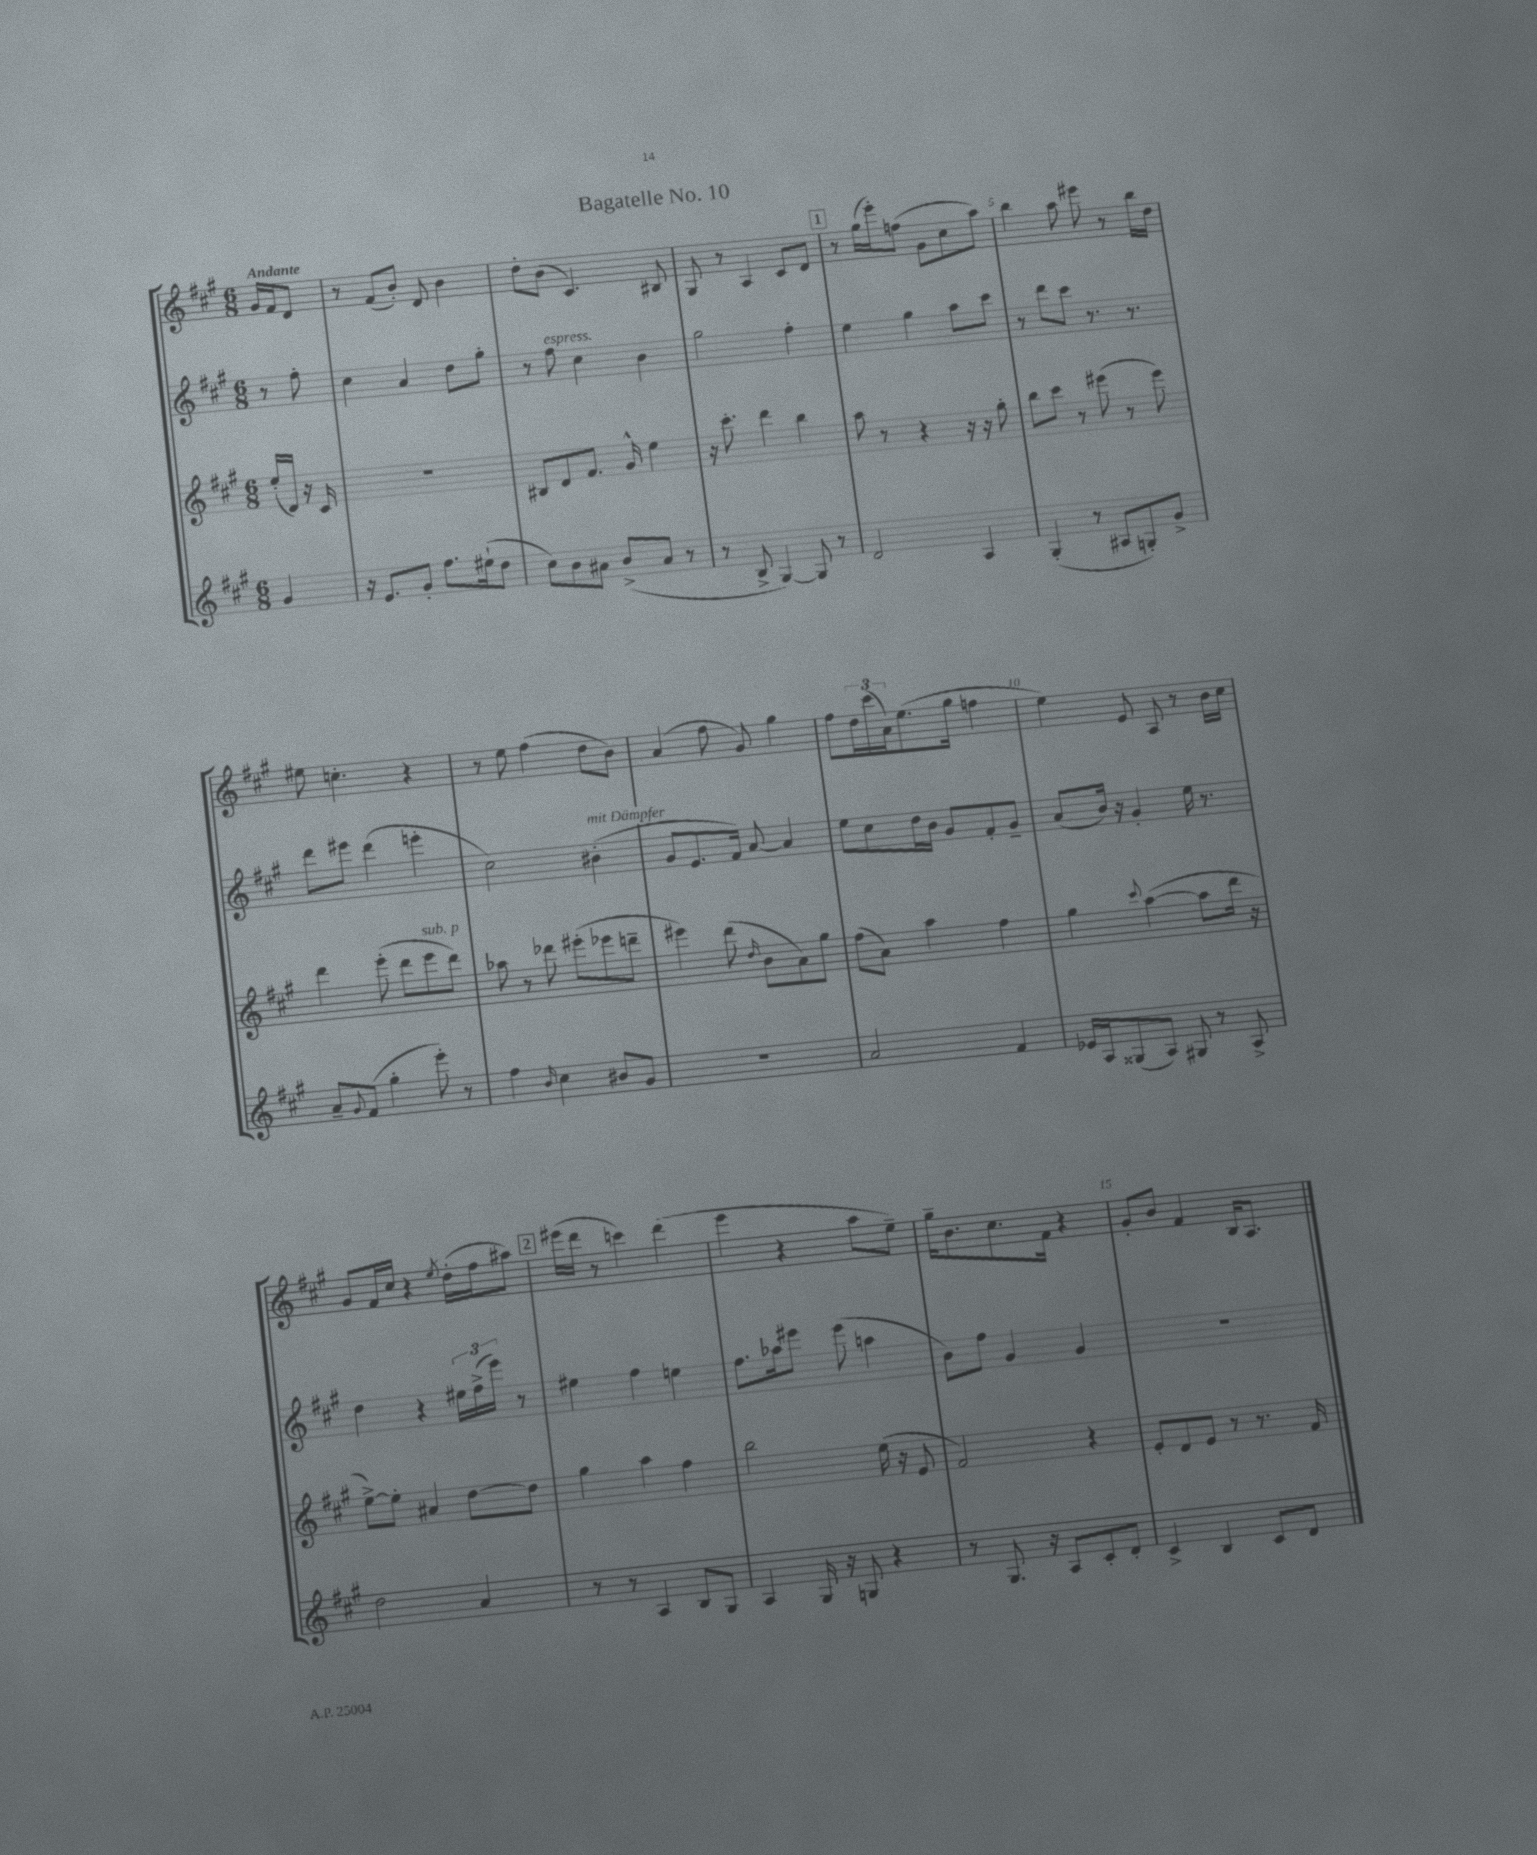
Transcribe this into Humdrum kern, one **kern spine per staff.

**kern	**kern	**kern	**kern
*part4	*part3	*part2	*part1
*staff4	*staff3	*staff2	*staff1
*clefG2	*clefG2	*clefG2	*clefG2
*k[f#c#g#]	*k[f#c#g#]	*k[f#c#g#]	*k[f#c#g#]
*M6/8	*M6/8	*M6/8	*M6/8
=	=	=	=
!	!	!	!LO:TX:a:B:t=Andante
4g#/	(16ee'/LL	8r	16g#/LL
.	16d/JJ)	.	16f#/J
.	16r	8ff#'\	8d/J
.	16c#/	.	.
=1	=1	=1	=1
16r	2.r	4cc#\	8r
8.e/L	.	.	.
.	.	.	(8f#/L
8g#'/J	.	4a/	8b'/J)
8.ff#\L	.	.	8d/
.	.	8dd\L	4b\
(16ee#X`\k	.	.	.
8dd\J	.	8gg#'\J	.
=2	=2	=2	=2
8cc#\L)	8B#X/L	8r	8dd'\L
!	!	!LO:TX:a:i:t=espress.	!
8b\	8d/	8ff#\	(8b\J
8a#X\J	8.f#/J	4cc#\	4.c#/)
(8b^/L	.	.	.
.	16g#^^/	.	.
8a#/J	4ee\	4b\	.
8r	.	.	8B#X/
=3	=3	=3	=3
8r	16r	2gg#\	8G#/
.	8.ccc#'\	.	.
8B^/	.	.	8r
[4G#/)	4ddd\	.	4A/
8G#/]	4bb\	4ff#'\	8c#/L
8r	.	.	8d/J
!!LO:REH:place=s1:t=1
=4	=4	=4	=4
2d/	8aa\	4ee\	8r
.	8r	.	(16gg#\LL
.	.	.	16eee'\J)
.	4r	4gg#\	(8ffn\J
.	.	.	8g#\L
4A/	16r	8aa\L	8cc#\
.	16r	.	.
.	8gg#'\	8ccc#\J	8aa\J)
=5	=5	=5	=5
(4G#'/	8bb\L	8r	4bb\
.	8ccc#\J	8ddd\L	.
8r	8r	8ccc#\J	8aa\
8A#X/L	(8eee#X\	8.r	8eee#X\
8Gn'/)	8r	.	8r
.	.	8.r	.
8g#^/J	8eee#\)	.	16bb\LL
.	.	.	16dd\JJ
!!LO:LB:g=z
=6	=6	=6	=6
8a~/L	4ddd\	8ddd\L	8ee#X\
8qqg#/	.	.	.
(8f#/J	.	8eee#X\J	4.ccn'\
4gg#'\	(8eee'\	(4ddd\	.
.	8ddd\L	.	.
!	!LO:TX:a:i:t=sub. p	!	!
8eee'\)	8eee\	4eeen'\	4r
8r	8ddd\J)	.	.
=7	=7	=7	=7
4ff#\	8aa-X\	2cc#\)	8r
.	8r	.	8ee\
16qqb/	.	.	.
4cc#\	8ddd-X\	.	(4ff#\
.	(8eee#X'\L	.	.
!	!	!LO:TX:a:i:t=mit Dämpfer	!
8b#X/L	8eee-X\	(4b#X'\	8dd\L
8g#/J	8dddn~\J	.	8b\J)
=8	=8	=8	=8
2.r	4eee#X\)	8g#/L	(4a/
.	.	8.e/	.
.	(8ddd\	.	8ff#\
.	.	16f#/Jk)	.
.	16qqdd/	.	.
.	8b\L	[8a/	8g#/)
.	8a\)	4a/]	4gg#\
.	8gg#\J	.	.
=9	=9	=9	=9
2a/	(8ff#\L	8ee\L	8ff#\L
.	8a\J)	8cc#\	24dd\L
.	.	.	(24ccc#\
.	.	.	24a\J)
.	4aa\	16dd\L	(8.ee\
.	.	16b\JJ	.
.	.	8g#/L	.
.	.	.	16gg#\Jk
4f#/	4ff#\	8f#'/	4ffn\
.	.	8g#~/J	.
=10	=10	=10	=10
16e-X/LL	4gg#\	(8a/L	4ee\)
16A/J	.	.	.
(8G##X/	.	16b/Jk)	.
.	.	16r	.
.	8qqccc#/	.	.
8A/J)	([4aa\	4g#'/	8e/
8G#X/	.	.	8A/
8r	8aa\L]	16ee\	8r
.	.	8.r	.
8A^/	16ddd\Jk	.	16b\LL
.	16r	.	16cc#\JJ
!!LO:LB:g=z
=11	=11	=11	=11
2dd\	[8ee^\L)	4dd\	8g#/L
.	8ee'\J]	.	16f#/L
.	.	.	16cc#/JJ
.	4a#X/	4r	4r
.	.	.	8qee/
4a/	[8dd\L	24ee#X\LL	(16dd'\LL
.	.	(24ff#^\	.
.	.	.	16ff#\J
.	.	24eee\JJ)	.
.	8dd\J]	8r	8aa#X\J)
!!LO:REH:place=s1:t=2
=12	=12	=12	=12
8r	4gg#\	4ee#X\	(16eee#X\LL
.	.	.	16ddd\JJ
8r	.	.	8r
4A/	4aa\	4ff#\	4cccn\)
8B/L	4ff#\	4een\	(4ddd\
8G#/J	.	.	.
=13	=13	=13	=13
4A/	2bb\	8.ff#\L	4eee\
.	.	16aa-X\k	.
16G#/	.	8eee#X\J	4r
16r	.	.	.
8Gn/	.	(8eee#\	.
4r	(16ee\	4aan\	8aa\L
.	16r	.	.
.	8e/	.	8ee~\J)
=14	=14	=14	=14
8r	2f#/)	8b\L)	16gg#~\KL
.	.	.	8.b\
8.G#/	.	8ff#\J	.
.	.	4g#/	8.cc#\
16r	.	.	.
8A/L	.	.	.
.	.	.	16f#\Jk
8c#'/	4r	4g#/	4r
8d'/J	.	.	.
=15	=15	=15	=15
4c#^/	8e'/L	2.r	8g#'/L
.	8d/	.	8b/J
4B/	8e/J	.	4f#/
.	8r	.	.
8c#/L	8.r	.	16B/KL
.	.	.	8.A/J
8d/J	.	.	.
.	16f#/	.	.
==	==	==	==
*-	*-	*-	*-
